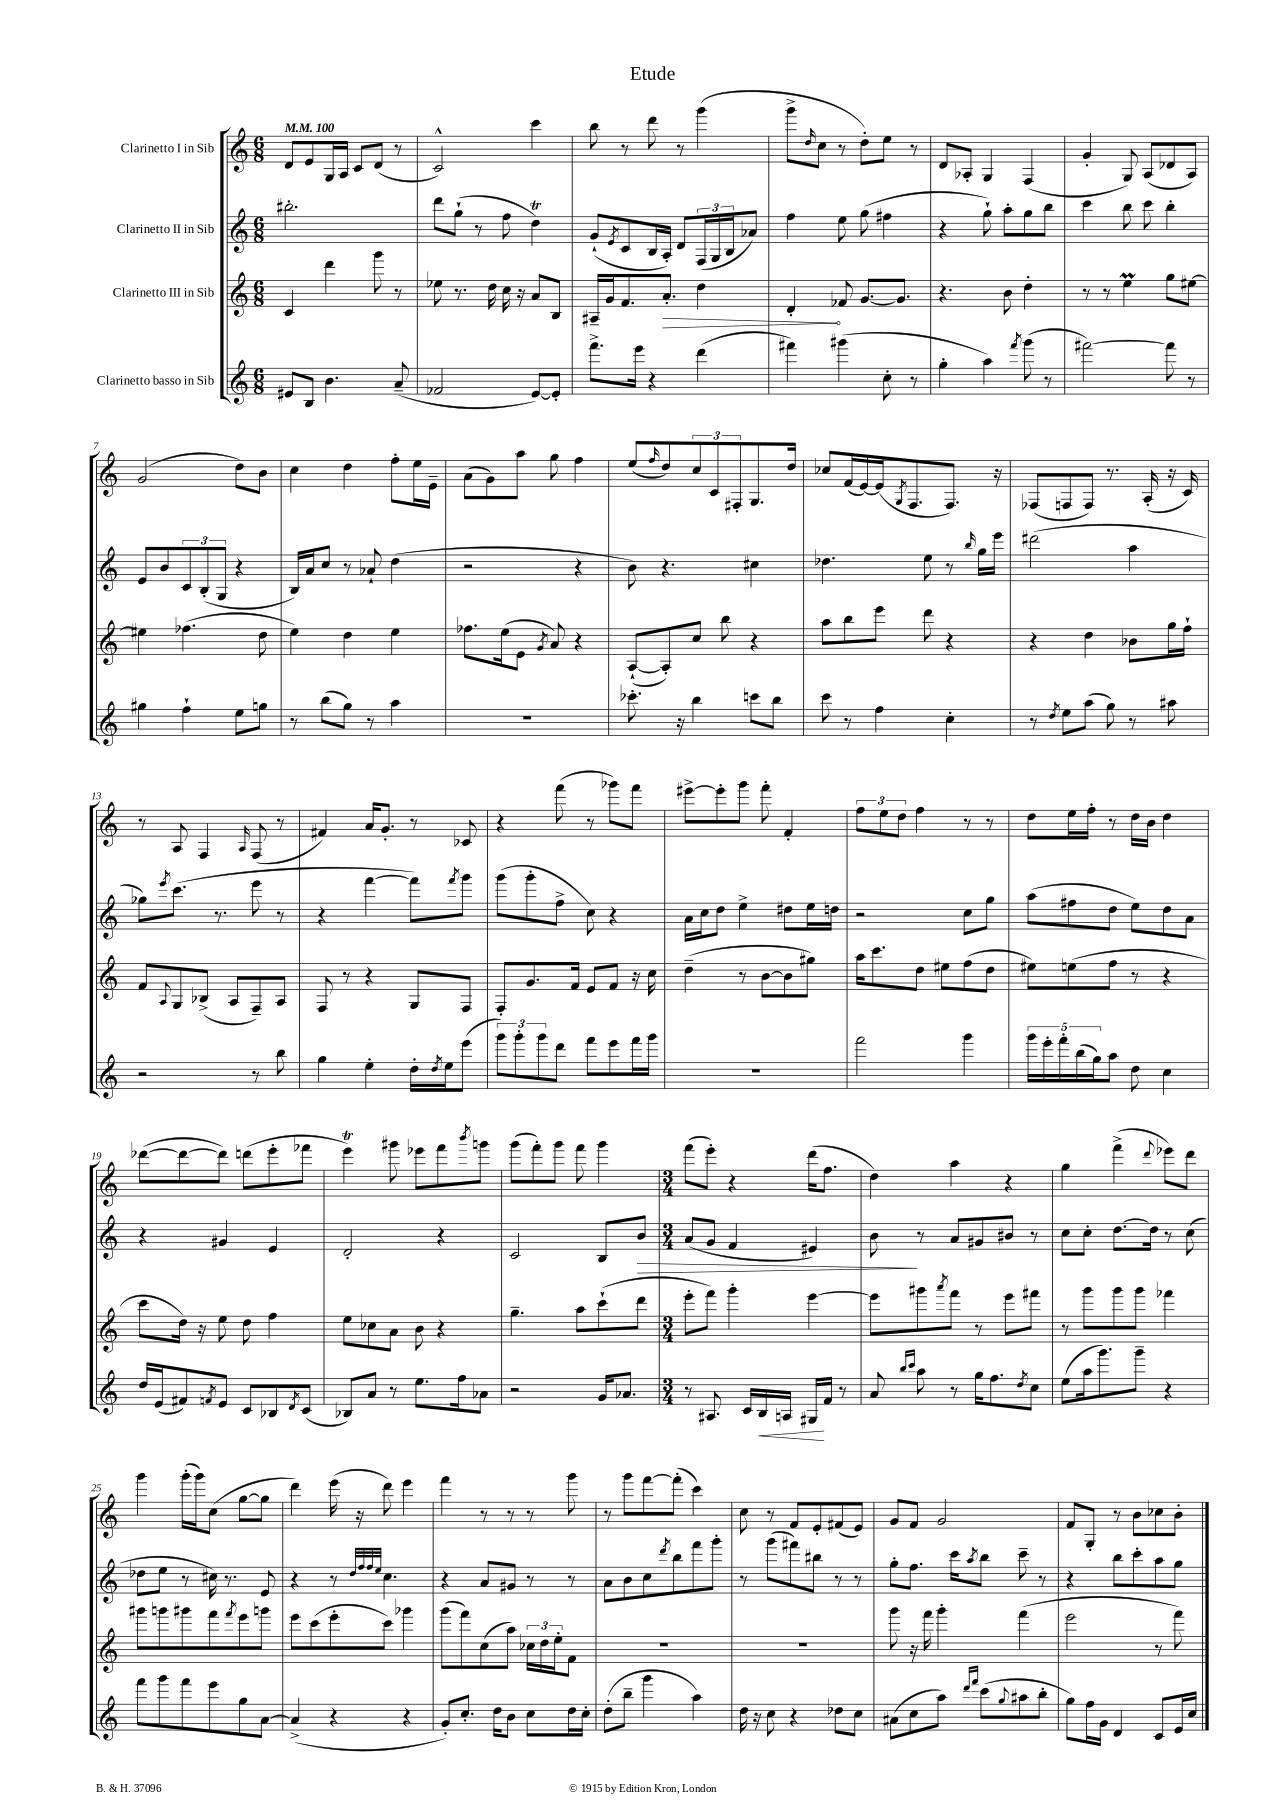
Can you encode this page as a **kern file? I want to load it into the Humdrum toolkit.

**kern	**dynam	**kern	**dynam	**kern	**dynam	**kern
*part4	*part4	*part3	*part3	*part2	*part2	*part1
*staff4	*staff4	*staff3	*staff3	*staff2	*staff2	*staff1
*I"Clarinetto basso in Sib	*	*I"Clarinetto III in Sib	*	*I"Clarinetto II in Sib	*	*I"Clarinetto I in Sib
*clefG2	*	*clefG2	*	*clefG2	*	*clefG2
*k[]	*	*k[]	*	*k[]	*	*k[]
*M6/8	*	*M6/8	*	*M6/8	*	*M6/8
*MM100	*	*MM100	*	*MM100	*	*MM100
=1	=1	=1	=1	=1	=1	=1
8e#X/L	.	4c/	.	2.bb#X'\	.	8d/L
8B/J	.	.	.	.	.	8e/
4.b\	.	4ddd\	.	.	.	16G/L
.	.	.	.	.	.	16A/JJ
.	.	.	.	.	.	8c/L
.	.	8ggg\	.	.	.	(8d/J
(8a~/	.	8r	.	.	.	8r
=2	=2	=2	=2	=2	=2	=2
2f-X/	.	8ee-X\	.	8ddd\L	.	2c^^/)
.	.	8.r	.	(8gg`\J	.	.
.	.	.	.	8r	.	.
.	.	16dd\	.	.	.	.
.	.	16cc\	.	8ff\	.	.
.	.	16r	.	.	.	.
[8e/L)	.	8a/L	.	4ddT\)	.	4ccc\
8e'/J]	.	8B/J	.	.	.	.
=3	=3	=3	=3	=3	=3	=3
8.fff^\L	.	16A#X~/LL	.	(8g`/L	.	8bb\
.	.	16g/J	.	.	.	.
.	.	.	.	8qe/	.	.
.	.	8.f/	.	8c/	.	8r
16eee\Jk	.	.	.	.	.	.
4r	.	.	.	16B/L	.	8ddd\
!	!	!	!LO:HP:b	!	!	!
.	.	8.a'/J	>	16A'/JJ)	.	.
.	.	.	.	8d/L	.	8r
(4ddd\	.	4dd\	.	(24F/L	.	(4ggg\
.	.	.	.	24G/	.	.
.	.	.	.	24B/J	.	.
.	.	.	.	8a-X/J)	.	.
=4	=4	=4	=4	=4	=4	=4
4fff#X\)	.	4d'/	.	4ff\	.	8ggg^\L
.	.	.	.	.	.	16qqdd/
.	.	.	.	.	.	8cc\J
(4ggg#X\	.	8f-X/	]	8ee\	.	8r
.	.	[8.g/L	.	(8gg\	.	8dd'\L)
8cc'\	.	.	.	4ff#X\	.	8ee\J
.	.	8.g/J]	.	.	.	.
8r	.	.	.	.	.	8r
=5	=5	=5	=5	=5	=5	=5
4gg'\	.	4.r	.	4r	.	8d/L
.	.	.	.	.	.	8A-X'/J
4aa\)	.	.	.	8gg`\)	.	4G/
.	.	8b\	.	8aa'\L	.	.
8qfff/	.	.	.	.	.	.
(8ggg\	.	4dd'\	.	8gg\	.	(4F/
8r	.	.	.	8bb\J	.	.
=6	=6	=6	=6	=6	=6	=6
[2fff#X\)	.	8r	.	4ccc\	.	4g'/
.	.	8r	.	.	.	.
.	.	4eem\	.	8bb\	.	8G/)
.	.	.	.	8ccc\	.	(8A/L
8fff#\]	.	8gg\L	.	4bb'\	.	8d-X/
8r	.	[8ee#X\J	.	.	.	8A/J)
!!LO:LB:g=z
=7	=7	=7	=7	=7	=7	=7
4gg#X\	.	4ee#X\]	.	8e/L	.	(2g/
.	.	.	.	8b/	.	.
4ff`\	.	(4.ff-X\	.	12c/	.	.
.	.	.	.	(12B'/	.	.
.	.	.	.	12G/J	.	.
8ee\L	.	.	.	4r	.	8dd\L)
8ggn\J	.	8dd\	.	.	.	8b\J
=8	=8	=8	=8	=8	=8	=8
8r	.	4ee\)	.	16B/LL)	.	4cc\
.	.	.	.	16a/J	.	.
(8bb\L	.	.	.	8cc/J	.	.
8gg\J)	.	4dd\	.	8r	.	4dd\
8r	.	.	.	8a-X`/	.	.
4aa\	.	4ee\	.	(4dd\	.	8ff'\L
.	.	.	.	.	.	16ee\L
.	.	.	.	.	.	16e~\JJ
=9	=9	=9	=9	=9	=9	=9
2.r	.	8.ff-X\L	.	2r	.	(8a\L
.	.	.	.	.	.	8g\)
.	.	(16ee\k	.	.	.	.
.	.	8e\J	.	.	.	8aa\J
.	.	8qg/	.	.	.	.
.	.	8a/)	.	.	.	8gg\
.	.	4r	.	4r	.	4ff\
=10	=10	=10	=10	=10	=10	=10
8.ccc-X'\	.	([8A`/L	.	8b\)	.	(8ee/L
.	.	.	.	.	.	16qqff/
.	.	8A'/])	.	4.r	.	8dd/)
16r	.	.	.	.	.	.
4bb\	.	8cc/J	.	.	.	12cc/
.	.	.	.	.	.	12c/
.	.	8bb\	.	.	.	.
.	.	.	.	.	.	12F#X'/
8cccn\L	.	4r	.	4cc#X\	.	8.G/
8bb\J	.	.	.	.	.	.
.	.	.	.	.	.	16dd/Jk
=11	=11	=11	=11	=11	=11	=11
8ccc\	.	8aa\L	.	4.dd-X\	.	8cc-X/L
8r	.	8bb\	.	.	.	(16f/L
.	.	.	.	.	.	[16e/)
4ff\	.	8eee\J	.	.	.	(16e/J]
.	.	.	.	.	.	8qG/
.	.	.	.	.	.	8.F/
.	.	8ddd\	.	8ee\	.	.
4cc'\	.	4r	.	8r	.	8.F/J)
.	.	.	.	16qqbb/	.	.
.	.	.	.	16gg\LL	.	.
.	.	.	.	16eee\JJ	.	16r
=12	=12	=12	=12	=12	=12	=12
8r	.	4r	.	(2ddd#X\	.	(8F-X/L
8qdd/	.	.	.	.	.	.
8ee\L	.	.	.	.	.	8Fn/
(8aa\J	.	4dd\	.	.	.	8F/J)
8gg\)	.	.	.	.	.	8.r
8r	.	8b-X\L	.	4aa\	.	.
.	.	.	.	.	.	(16A'/
8aa#X\	.	16gg\L	.	.	.	16r
.	.	16ff`\JJ	.	.	.	16c/)
!!LO:LB:g=z
=13	=13	=13	=13	=13	=13	=13
2r	.	8f/L	.	8gg-X\L)	.	8r
.	.	8qqA/	.	8qeee/	.	.
.	.	8G/	.	(8.ccc\J	.	8A/
.	.	(8B-X^/J	.	.	.	4F/
.	.	.	.	8.r	.	.
.	.	8A/L	.	.	.	.
.	.	.	.	.	.	16qqA/
8r	.	8F~/)	.	8eee\	.	(8F/
8bb\	.	8A/J	.	8r	.	8r
=14	=14	=14	=14	=14	=14	=14
4gg\	.	8F/	.	4r	.	4f#X/)
.	.	8r	.	.	.	.
4ee'\	.	4r	.	[4fff\	.	16a/KL
.	.	.	.	.	.	8.g'/J
16dd'\LL	.	8G/L	.	8fff\L])	.	8r
8qdd/	.	.	.	.	.	.
16ee\J	.	.	.	.	.	.
.	.	.	.	8qfff/	.	.
(8eee\J	.	8F/J	.	8ggg\J	.	8c-X/
=15	=15	=15	=15	=15	=15	=15
12ggg\L)	.	8F'/L	.	(8ggg\L	.	4r
12ggg'\	.	.	.	.	.	.
.	.	8.g/	.	8ggg'\	.	.
12ggg\	.	.	.	.	.	.
8ddd\J	.	.	.	8ff^\J	.	(8fff\
.	.	16f/Jk	.	.	.	.
8fff\L	.	8e/L	.	8cc\)	.	8r
8eee\	.	8f/J	.	4r	.	8ggg-X\L)
16fff\L	.	16r	.	.	.	8fff\J
16ggg\JJ	.	16cc\	.	.	.	.
=16	=16	=16	=16	=16	=16	=16
2.r	.	(4dd~\	.	16a\LL	.	[8eee#X^\L
.	.	.	.	16cc\J	.	.
.	.	.	.	8dd\J	.	8eee#'\]
.	.	8r	.	4ee^\	.	8ggg\J
.	.	[8b\L	.	.	.	8fff'\
.	.	8b\]	.	8dd#X\L	.	4f'/
.	.	8gg#X\J)	.	16ee\L	.	.
.	.	.	.	16ddn\JJ	.	.
=17	=17	=17	=17	=17	=17	=17
2fff\	.	16aa\KL	.	2r	.	12ff\L
.	.	8.ccc\	.	.	.	.
.	.	.	.	.	.	12ee\
.	.	.	.	.	.	12dd\J
.	.	8dd\J	.	.	.	4ff\
.	.	8ee#X\L	.	.	.	.
4ggg\	.	(8ff\	.	8cc\L	.	8r
.	.	8dd\J	.	8gg\J	.	8r
=18	=18	=18	=18	=18	=18	=18
20ggg\LL	.	8ee#X\L)	.	(8aa\L	.	8dd\L
20eee'\	.	.	.	.	.	.
20fff'\	.	.	.	.	.	.
.	.	(8een\	.	8ff#X\	.	16ee\L
(20bb\	.	.	.	.	.	.
.	.	.	.	.	.	16ff'\JJ
20gg\J)	.	.	.	.	.	.
8aa\J	.	8ff\J	.	8dd\J	.	8r
8dd\	.	8r	.	8ee\L)	.	16dd\LL
.	.	.	.	.	.	16b\JJ
4cc\	.	4r	.	8dd\	.	4dd\
.	.	.	.	8a\J	.	.
!!LO:LB:g=z
=19	=19	=19	=19	=19	=19	=19
16dd/LL	.	8ccc\L	.	4r	.	([8ddd-X\L
(16e/J	.	.	.	.	.	.
8f#X/)	.	16dd\Jk)	.	.	.	8ddd-\_
.	.	16r	.	.	.	.
8qfn/	.	.	.	.	.	.
8e/J	.	8ee\	.	4g#X/	.	8ddd-\J])
8c/L	.	8dd\	.	.	.	(8dddn\L
8B-X/	.	4ff\	.	4e/	.	8eee'\
8qd/	.	.	.	.	.	.
(8c/J	.	.	.	.	.	8fff-X\J
=20	=20	=20	=20	=20	=20	=20
8B-X/L)	.	8ee\L	.	2d'/	.	4eeet\)
8a/J	.	8cc-X\	.	.	.	.
8r	.	8a\J	.	.	.	8ggg#X\
8.ee\L	.	8b\	.	.	.	8eee-X\L
.	.	4r	.	4r	.	8fff\
16ff\k	.	.	.	.	.	.
.	.	.	.	.	.	8qbbb/
8a-X\J	.	.	.	.	.	8gggn\J
=21	=21	=21	=21	=21	=21	=21
2r	.	4.gg~\	.	2c/	.	(8ggg\L
.	.	.	.	.	.	8fff'\)
.	.	.	.	.	.	8ggg\J
.	.	8aa\L	.	.	.	8fff\
16g/KL	.	(8ccc`\	.	8B/L	.	4ggg\
8.a-X/J	.	.	.	.	.	.
!	!	!	!	!	!LO:HP:b	!
.	.	8ddd\J	.	8b/J	>	.
=22	=22	=22	=22	=22	=22	=22
*M3/4	*	*M3/4	*	*M3/4	*	*M3/4
8r	.	8eee'\L	.	(8a/L	.	(8fff\L
8.A#X/	.	8fff\J)	.	8g/J	.	8eee'\J)
.	.	4ggg'\	.	4f/	.	4r
16c/LL	.	.	.	.	.	.
!	!LO:HP:b	!	!	!	!	!
16B/	<	.	.	.	.	.
16An/JJ	.	.	.	.	.	.
16G#X/LL	.	[4eee\	.	4e#X/)	.	(16ddd\KL
16f/JJ	[	.	.	.	.	8.ff\J
8r	.	.	.	.	.	.
=23	=23	=23	=23	=23	=23	=23
8a/	.	8eee\L]	.	8b\	.	4dd\)
16qqbb/LL	.	.	.	.	.	.
16qqccc/JJ	.	.	.	.	.	.
8aa\	.	8ggg#X\	.	8r	]	.
.	.	8qaaa/	.	.	.	.
8r	.	8fff\J	.	8a/L	.	4aa\
16gg\KL	.	8r	.	8g#X/	.	.
8.ff\	.	.	.	.	.	.
.	.	8eee\L	.	8b#X/J	.	4r
8qdd/	.	.	.	.	.	.
8cc\J	.	8fff#X\J	.	8r	.	.
=24	=24	=24	=24	=24	=24	=24
(8ee\L	.	8r	.	8cc\L	.	4gg\
16aa\k	.	8ggg\L	.	8cc'\J	.	.
8.ggg\)	.	.	.	.	.	.
.	.	8ggg\	.	[8.dd\L	.	(4fff^\
8ggg~\J	.	8ggg\J	.	.	.	.
.	.	.	.	16dd\Jk]	.	.
.	.	.	.	.	.	8qqddd/
4r	.	4fff-X\	.	8r	.	8eee-X\L)
.	.	.	.	(8cc\	.	8ddd\J
!!LO:LB:g=z
=25	=25	=25	=25	=25	=25	=25
8fff\L	.	8ggg#X\L	.	8dd-X\L	.	4ggg\
8ggg\	.	8gggn\	.	8ee\J	.	.
8fff\	.	8ggg#X\	.	8r	.	(16ggg'\LL
.	.	.	.	.	.	16ggg\J)
8eee\	.	8fff\	.	16cc#X\)	.	(8cc\J
.	.	.	.	8.r	.	.
.	.	8qfff/	.	.	.	.
8gg\	.	8eee\	.	.	.	[8gg\L
[8a\J	.	8gggn\J	.	8e/	.	8gg\J]
=26	=26	=26	=26	=26	=26	=26
(4a^/]	.	8eee\L	.	4r	.	4ddd\)
.	.	(8ccc\	.	.	.	.
4r	.	8eee'\	.	8r	.	(16eee\
.	.	.	.	.	.	16r
.	.	.	.	32qqdd/LLL	.	.
.	.	.	.	32qqff/	.	.
.	.	.	.	32qqff/	.	.
.	.	.	.	32qqee/JJJ	.	.
.	.	8ccc\J)	.	4.cc\	.	8ddd\)
4r	.	4ggg-X\	.	.	.	4eee\
=27	=27	=27	=27	=27	=27	=27
8g'/L)	.	(8ggg\L	.	4r	.	4fff\
8.cc'/J	.	8fff\)	.	.	.	.
.	.	(8cc\	.	8a/L	.	8r
16dd\KL	.	.	.	.	.	.
8b\J	.	8aa\J)	.	8g#X/J	.	8r
8cc\L	.	24cc-X\LL	.	8r	.	8r
.	.	24dd\	.	.	.	.
.	.	24ee'\J	.	.	.	.
16dd\L	.	8f\J	.	8r	.	8ggg\
16cc'\JJ	.	.	.	.	.	.
=28	=28	=28	=28	=28	=28	=28
(8dd'\L	.	2.r	.	8a\L	.	8r
8bb~\J	.	.	.	8b\	.	8ggg\L
4ggg\	.	.	.	8cc\	.	[8fff\
.	.	.	.	8qddd/	.	.
.	.	.	.	8bb\	.	(8fff'\J]
4aa\)	.	.	.	8fff\	.	4ccc\)
.	.	.	.	8ggg'\J	.	.
=29	=29	=29	=29	=29	=29	=29
16dd\	.	2.r	.	8r	.	8cc\
16r	.	.	.	.	.	.
8cc\	.	.	.	(8ggg\L	.	8r
4r	.	.	.	8fff#X\)	.	8f/L
.	.	.	.	8bb#X\J	.	8e'/
8dd-X\L	.	.	.	8r	.	(8f#X/
8cc\J	.	.	.	8r	.	8e/J)
=30	=30	=30	=30	=30	=30	=30
(8a#X\L	.	8ggg\	.	8gg'\L	.	8g/L
8cc\	.	16r	.	8.ff\J	.	8f/J
.	.	16fff\	.	.	.	.
8aa\J)	.	4ggg'\	.	.	.	2g/
.	.	.	.	16ccc\KL	.	.
16qqddd/LL	.	.	.	.	.	.
16qqfff/JJ	.	.	.	8qaa/	.	.
(8ccc\L	.	.	.	8bb\J	.	.
8qqgg/	.	.	.	.	.	.
8aa#X\	.	(4fff\	.	8ccc~\	.	.
8bb'\J	.	.	.	8r	.	.
=31	=31	=31	=31	=31	=31	=31
8gg\L)	.	2eee\	.	4r	.	8f/L
16ff\L	.	.	.	.	.	8G'/J
16g\JJ	.	.	.	.	.	.
4d/	.	.	.	8bb\L	.	8r
.	.	.	.	8ccc'\	.	8b\L
8c/L	.	8r	.	8aa\	.	8cc-X\
16e/L	.	8fff\)	.	8gg\J	.	8b'\J
16cc/JJ	.	.	.	.	.	.
==	==	==	==	==	==	==
*-	*-	*-	*-	*-	*-	*-
